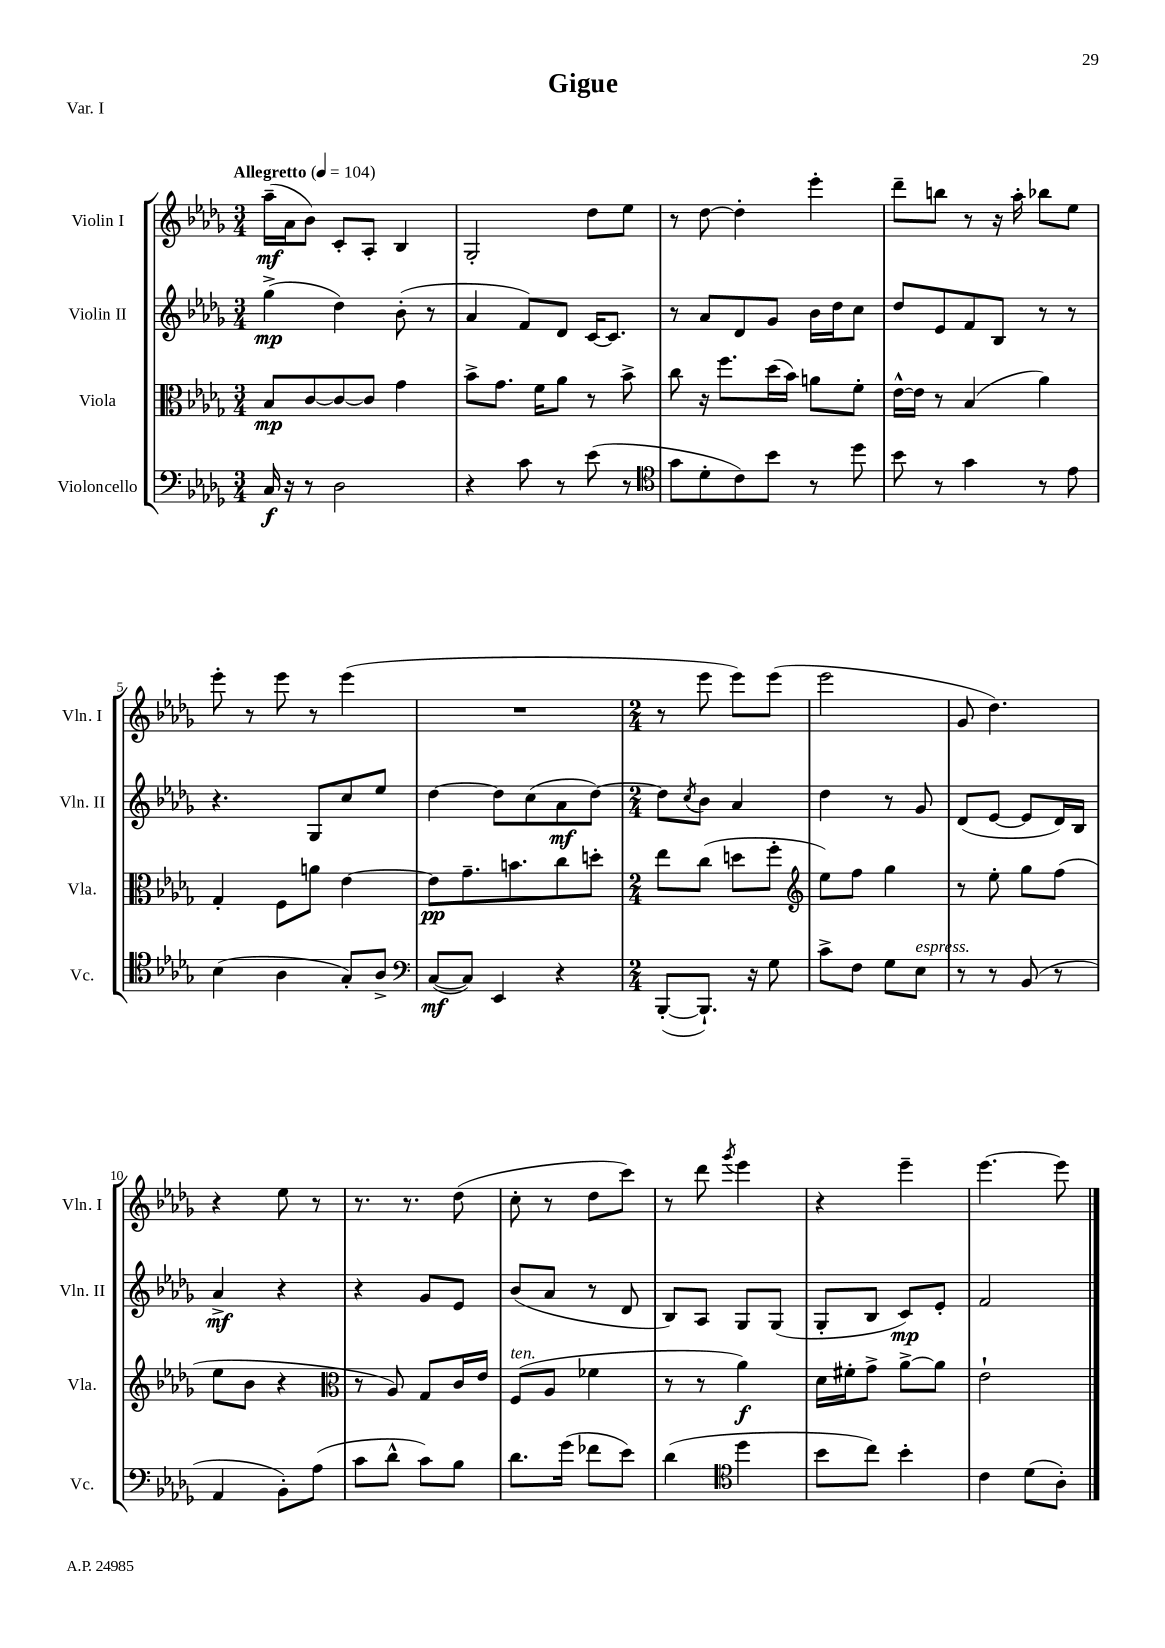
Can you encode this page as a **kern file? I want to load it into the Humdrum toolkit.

**kern	**kern	**kern	**kern
*staff4	*staff3	*staff2	*staff1
*clefF4	*clefC3	*clefG2	*clefG2
*k[b-e-a-d-g-]	*k[b-e-a-d-g-]	*k[b-e-a-d-g-]	*k[b-e-a-d-g-]
*M3/4	*M3/4	*M3/4	*M3/4
*MM104	*MM104	*MM104	*MM104
16C/	8B-/L	(4gg-^\	(16aa-~\LL
16r	.	.	16a-\J
8r	[8c/	.	8b-\J)
2D-\	8c/_	4dd-\)	8c'/L
.	8c/]J	.	8A-'/J
.	4g-\	(8b-'\	4B-/
.	.	8r	.
=	=	=	=
4r	8b-^\L	4a-/	2G-'/
.	8.g-\J	.	.
8c\	.	8f/L)	.
.	16f\LK	.	.
8r	8a-\J	8d-/J	.
(8e-\	8r	[16c/LK	8dd-\L
.	.	8.c/]J	.
8r	8b-^\	.	8ee-\J
=	=	=	=
*clefC4	*	*	*
8g-\L	8cc\	8r	8r
8d-'\	16r	8a-/L	[8dd-\
.	8.ff\L	.	.
8c\)	.	8d-/	4dd-'\]
8b-\J	(16dd-\L	8g-/J	.
.	16b-\JJ)	.	.
8r	8a\L	16b-\LL	4eee-'\
.	.	16dd-\J	.
8dd-\	8f'\J	8cc\J	.
=	=	=	=
8b-\	[16e-^^\LL	8dd-/L	8ddd-~\L
.	16e-\]JJ	.	.
8r	8r	8e-/	8bb\J
4g-\	(4B-/	8f/	8r
.	.	8B-/J	16r
.	.	.	16aa-'\
8r	4a-\)	8r	8bb-\L
8e-\	.	8r	8ee-\J
=	=	=	=
(4B-\	4G-'/	4.r	8eee-'\
.	.	.	8r
4A-\	8F\L	.	8eee-\
.	8a\J	8G-/L	8r
8G-'/L)	[4e-\	8cc/	(4eee-\
8A-^/J	.	8ee-/J	.
=	=	=	=
*clefF4	*	*	*
([8C/L	8e-\]L	[4dd-\	2.r
8C/]J)	8.g-~\	.	.
4EE-/	.	8dd-\]L	.
.	8.b\	.	.
.	.	(8cc\	.
4r	8cc\	8a-\	.
.	8dd'\J	[8dd-\J)	.
=	=	=	=
*M2/4	*M2/4	*M2/4	*M2/4
([8BBB-'/L	8ee-\L	8dd-\]L	8r
.	.	8qcc/	.
8.BBB-`/]J)	(8cc\J	8b-\J	8eee-\
.	8dd\L	4a-/	8eee-\L)
16r	.	.	.
8G-\	8ff'\J	.	(8eee-\J
=	=	=	=
*	*clefG2	*	*
8c^\L	8ee-\L)	4dd-\	2eee-\
8F\J	8ff\J	.	.
8G-\L	4gg-\	8r	.
8E-\J	.	8g-/	.
=	=	=	=
8r	8r	(8d-/L	8g-/
8r	8ee-'\	[8e-/J	4.dd-\)
(8BB-/	8gg-\L	8e-/]L	.
8r	(8ff\J	16d-/L)	.
.	.	16B-/JJ	.
=	=	=	=
4AA-/	8ee-\L	4a-^/	4r
.	8b-\J	.	.
8BB-'\L)	4r	4r	8ee-\
(8A-\J	.	.	8r
=	=	=	=
*	*clefC3	*	*
8c\L	8r	4r	8.r
8d-^^\J	8A-/)	.	.
.	.	.	8.r
8c\L)	8G-/L	8g-/L	.
8B-\J	16c/L	8e-/J	(8dd-\
.	16e-/JJ	.	.
=	=	=	=
8.d-\L	(8F/L	(8b-/L	8cc'\
.	8A-/J	8a-/J	8r
(16g-\Jk	.	.	.
8f-\L	4f-\	8r	8dd-\L
8e-\J)	.	8d-/	8ccc\J)
=	=	=	=
(4d-\	8r	8B-/L)	8r
.	8r	8A-/J	8ddd-\
*clefC4	*	*	*
.	.	.	8qggg-/
4dd-\	4a-\)	8G-/L	4eee-\
.	.	(8G-/J	.
=	=	=	=
8b-\L	16d-\LL	8G-'/L	4r
.	16f#'\J	.	.
8cc\J)	8g-^\J	8B-/J	.
4b-'\	[8a-^\L	8c/L)	4eee-~\
.	8a-\]J	8e-'/J	.
=	=	=	=
4c\	2e-`\	2f/	[4.eee-\
(8d-\L	.	.	.
8A-'\J)	.	.	8eee-\]
==	==	==	==
*-	*-	*-	*-
